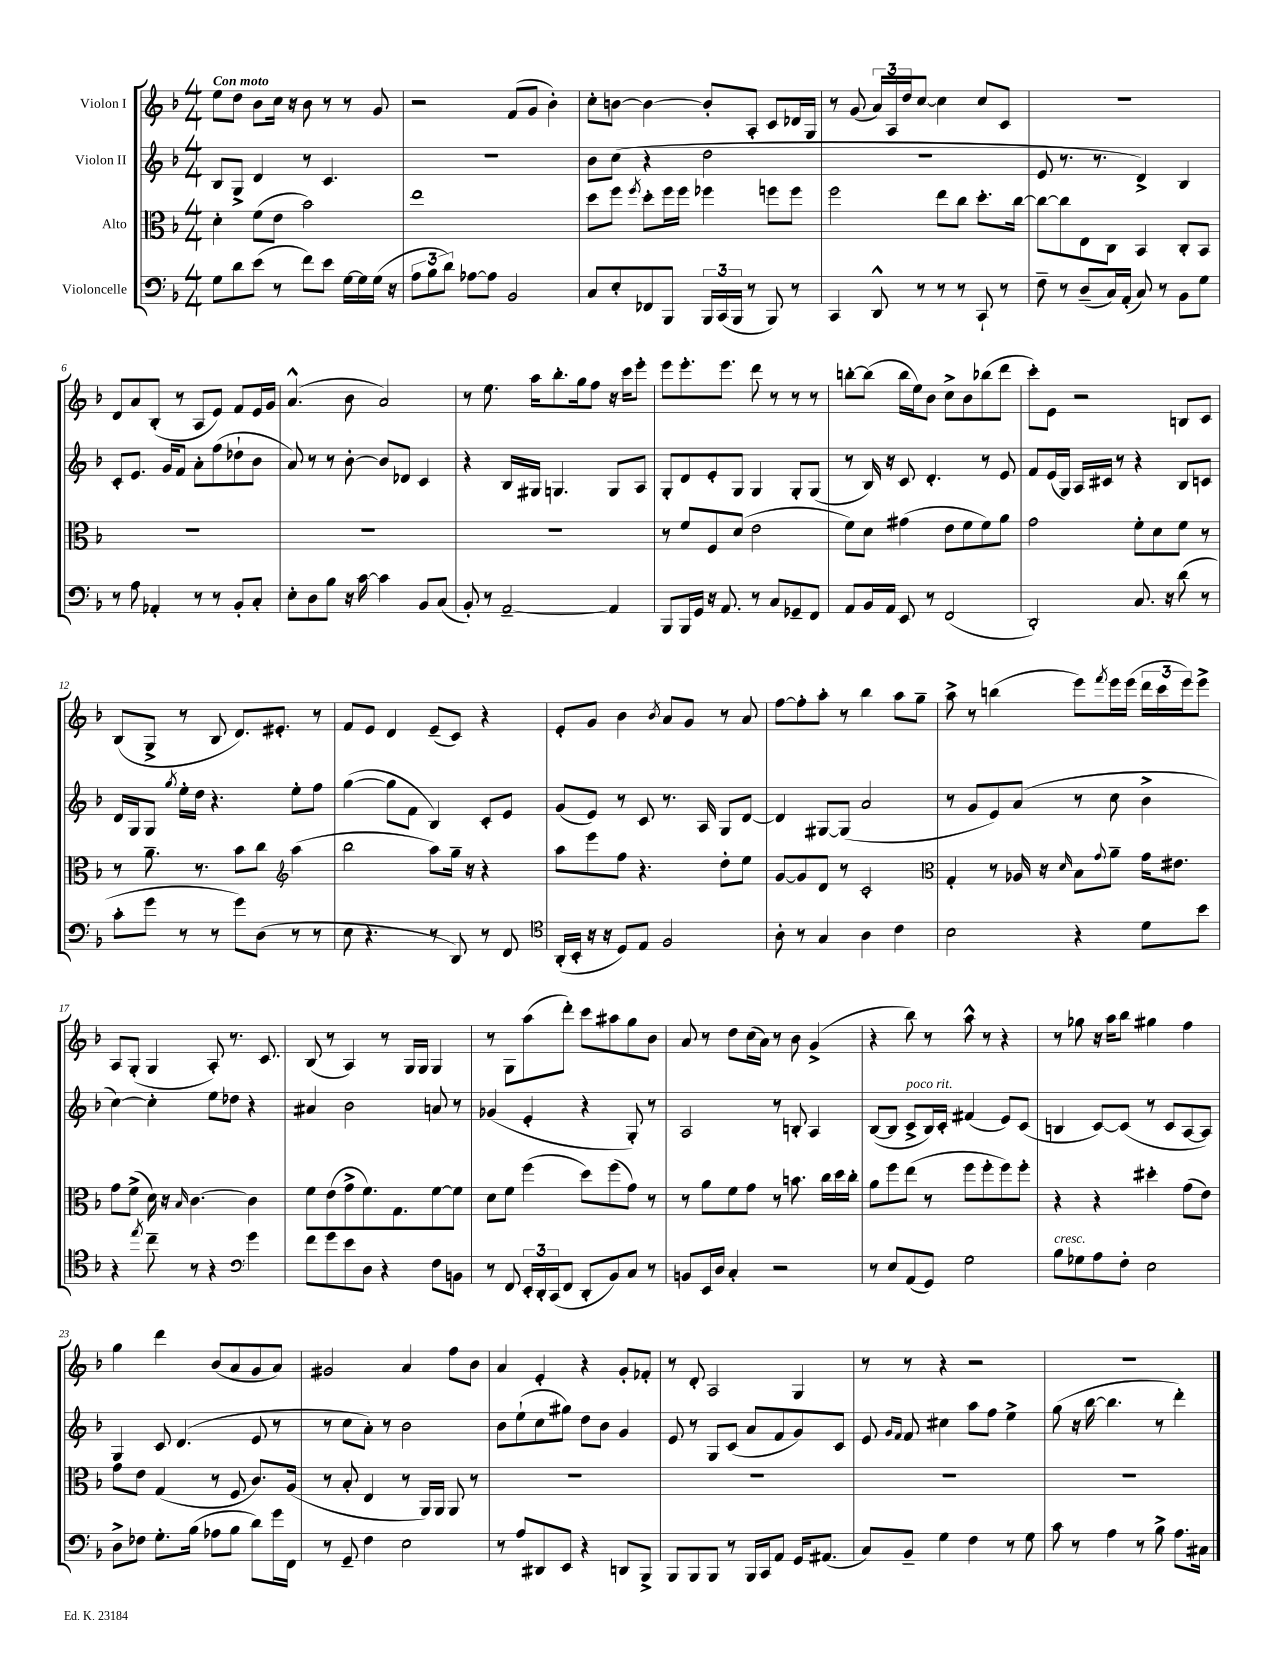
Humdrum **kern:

**kern	**kern	**kern	**kern
*staff4	*staff3	*staff2	*staff1
*clefF4	*clefC3	*clefG2	*clefG2
*k[b-]	*k[b-]	*k[b-]	*k[b-]
*M4/4	*M4/4	*M4/4	*M4/4
8G	4d'	8B-	8ee
8d	.	8G^	8dd
(8e	(8f	4d	8b-
8r	8e	.	16cc
.	.	.	16r
8f)	2b-)	8r	8b-
8e	.	4.c	8r
[16G	.	.	8r
16G]	.	.	.
(16G	.	.	8g
16r	.	.	.
=	=	=	=
12A	1ee	1r	2r
12B-	.	.	.
12d)	.	.	.
[8A-	.	.	.
8A-]	.	.	.
2BB-	.	.	(8f
.	.	.	8g
.	.	.	4b-')
=	=	=	=
8C	8dd	8b-	8cc'
8E'	8ff	(8cc	[8b
.	8qff	.	.
8FF-	8dd'	4r	4b_
8BBB-	16ff	.	.
.	16ff	.	.
24BBB-	4ff-	2dd	8b']
(24CC	.	.	.
24BBB-	.	.	.
8r	.	.	8A'
8BBB-)	8ff	.	8c
8r	8ff	.	16d-
.	.	.	16G
=	=	=	=
4CC	2ff	1r	8r
.	.	.	(8g
8DD^^	.	.	24a)
.	.	.	24A
.	.	.	24dd
8r	.	.	[8cc
8r	8ee	.	4cc]
8r	8cc	.	.
8CC`	8.dd'	.	8cc
8r	.	.	8c
.	[16cc	.	.
=	=	=	=
8F~	8cc_	8e	1r
8r	8cc]	8.r	.
(8D~	8E	.	.
.	.	8.r	.
16C)	8C	.	.
(16AA'	.	.	.
8C)	4BB-	4d^)	.
8r	.	.	.
8BB-	8C'	4B-	.
8G	8BB-	.	.
=	=	=	=
8r	1r	8c'	8d
8A	.	8.e	8a
4AA-'	.	.	(8B-'
.	.	16g	.
.	.	8f	8r
8r	.	8a'	8A
8r	.	(8ff	8e)
8BB-'	.	8dd-`	8f
8C'	.	8b-	16e
.	.	.	16g
=	=	=	=
8E'	1r	8a)	(4.a^^
8D	.	8r	.
8B-	.	8r	.
16r	.	[8b-'	8b-
[16c	.	.	.
4c]	.	8b-]	2a)
.	.	8d-	.
8BB-	.	4c	.
(8C	.	.	.
=	=	=	=
8BB-')	1r	4r	8r
8r	.	.	8.ee
[2AA~	.	16B-	.
.	.	16G#	16aa
.	.	4.G	8.bb-'
.	.	.	16gg
.	.	.	8ff
4AA]	.	8G	16r
.	.	.	16ccc
.	.	8A	8eee'
=	=	=	=
8BBB-	8r	8G'	8eee
16BBB-	8f	8d	8.eee'
16GG	.	.	.
16r	8F	8e'	.
8.AA	.	.	8.eee
.	(8d	8G	.
8r	2e	4G	8ddd
8C	.	.	8r
8GG-~	.	8G'	8r
8FF	.	(8G	8r
=	=	=	=
8AA	8f)	8r	[8bb'
16BB-	8d	16B-)	(8bb]
16AA	.	16r	.
8EE	(4g#	8c	16bb
.	.	.	16ee)
8r	.	4.d'	8b-
(2FF	8e	.	8cc^
.	8f	.	8b-
.	8f)	8r	(8bb-
.	8a	8e	8ddd
=	=	=	=
2DD')	2g	8f	8ccc')
.	.	(16e	8e
.	.	16G)	.
.	.	16A	2r
.	.	16c#	.
.	.	8r	.
8.C	8f'	4r	.
.	8d	.	.
16r	.	.	.
(8d	8f	8B-	8B
8r	8r	8c	8c
=	=	=	=
8c'	8r	16d	(8B-
.	.	16G	.
8g	8.a~	8G	8G^
.	.	8qgg	.
8r	.	16ee'	8r
.	8.r	16dd	.
8r	.	4.r	8B-
8g)	8b-	.	8.d)
(8D	8cc	.	.
.	.	.	8.e#'
*	*clefG2	*	*
8r	(4aa	8ee'	.
8r	.	8ff	8r
=	=	=	=
8E	2bb-	([4gg	8f
4.r	.	.	8e
.	.	8gg]	4d
.	.	8f	.
8r	8aa)	4B-)	(8e~
8DD)	16gg~	.	8c)
.	16r	.	.
8r	4r	8c'	4r
8FF	.	8e	.
=	=	=	=
*clefC4	*	*	*
(16AA'	8aa	(8g	8e'
16BB-'	.	.	.
16r	8eee	8e)	8g
16r	.	.	.
8D)	8ff	8r	4b-
8E	4.r	8c	.
.	.	.	8qb-
2F	.	8.r	8a
.	.	.	8g
.	.	16A	.
.	8dd'	8G	8r
.	8ee	[8d	8a
=	=	=	=
8A'	[8g	4d]	[8ff
8r	8g]	.	8ff']
4G	8d	[8G#	8aa'
.	8r	(8G#]	8r
4A	2c'	2a	4bb-
4c	.	.	8aa
.	.	.	8gg~
=	=	=	=
*	*clefC3	*	*
2B-	4G'	8r	8aa^
.	.	8g	8r
.	8r	8e)	(4bb
.	16A-	(8a	.
.	16r	.	.
.	16qqd	.	.
4r	8B-	8r	8eee)
.	8qqg	.	8qfff
.	8a~	8cc	16eee
.	.	.	(16eee
8d	16g	4b-^	24ddd
.	.	.	24ccc
.	8.e#	.	.
.	.	.	24eee)
8b-	.	.	8eee^
=	=	=	=
4r	8g	[4cc)	8A
.	(8f^	.	(8G'
8qee	.	.	.
8cc~	16d)	4cc']	4G
.	16r	.	.
.	16qqB-	.	.
8r	[4.c	.	.
4r	.	8ee	8A')
.	.	8dd-	8.r
*clefF4	*	*	*
4g	4c]	4r	.
.	.	.	8.c
=	=	=	=
8f	8f	4a#	(8B-
8g	(8e	.	8r
8e	8g^	2b-	4A)
8D	8.f)	.	.
4r	.	.	8r
.	8.G	.	.
.	.	.	16G
.	.	.	16G
8F	[8f	8a	4G
8BB	8f]	8r	.
=	=	=	=
8r	8d	(4g-	8r
8FF	8f	.	8G
24EE'	(4ff	4e'	(8aa
24DD'	.	.	.
(24CC	.	.	.
8FF	.	.	8ddd')
8DD'	8dd)	4r	8ccc
8BB-)	(8ff	.	8aa#
8C	8g)	8G')	8gg
8r	8r	8r	8b-
=	=	=	=
8BB	8r	2A	8a
16EE	8a	.	8r
16D	.	.	.
4C'	8f	.	8dd
.	8g	.	(16cc
.	.	.	16a)
2r	8r	8r	8r
.	8.b	8B'	8b-
.	.	4A	(4g^
.	16cc	.	.
.	16dd	.	.
.	16cc'	.	.
=	=	=	=
8r	8a	([8B-	4r
8E	8ff	8B-]	.
(8AA	(8ee	8c^	8bb-)
8GG)	8r	16B-)	8r
.	.	16c'	.
2G	8ff	(4f#	8aa^^
.	8ff'	.	8r
.	8ff)	8e)	4r
.	8ff'	(8c	.
=	=	=	=
8B-	4r	4B	8r
8G-	.	.	8gg-
8A	4r	[8c)	16r
.	.	.	16aa
8F'	.	(8c]	8bb-
2E	4dd#'	8r	4gg#
.	.	8c	.
.	(8g	[8A	4ff
.	8e)	8A])	.
=	=	=	=
8D^	8g	4G	4gg
8F-	8e	.	.
8.G'	(4G	8c	4ddd
.	.	(4.d	.
(16B-	.	.	.
8A-	8r	.	(8b-
8B-	8F	.	8a
8d)	8.c)	8e	8g
16g	.	8r	8a)
16FF	(16A	.	.
=	=	=	=
8r	8r	8r	2g#
8GG~	8B-'	8cc	.
4F	4E	8a')	.
.	.	8r	.
2E	8r	2b-	4a
.	16AA)	.	.
.	16AA	.	.
.	8AA	.	8ff
.	8r	.	8b-
=	=	=	=
8r	1r	8b-	4a
8A	.	(8ee`	.
8DD#	.	8cc	4e'
8EE	.	8gg#)	.
4r	.	8dd	4r
.	.	8b-	.
8DD	.	4g	8g'
8BBB-^	.	.	8f-'
=	=	=	=
8BBB-	1r	8e	8r
8BBB-	.	8r	8d'
8BBB-	.	8G	2A
8r	.	(8c	.
16BBB-	.	8a	.
16CC	.	.	.
8AA	.	8f	.
16GG	.	8g)	4G
(8.AA#	.	.	.
.	.	8c	.
=	=	=	=
8C)	1r	8e	8r
.	.	16qqg	.
.	.	16qqf	.
8BB-~	.	8f	8r
4G	.	4cc#	4r
4F	.	8aa	2r
.	.	8ff	.
8r	.	4ee^	.
8G	.	.	.
=	=	=	=
8c	1r	(8gg	1r
8r	.	16r	.
.	.	[16bb-	.
4A	.	4.bb-]	.
8r	.	.	.
8B-^	.	8r	.
8.A	.	4ddd')	.
16C#	.	.	.
==	==	==	==
*-	*-	*-	*-
